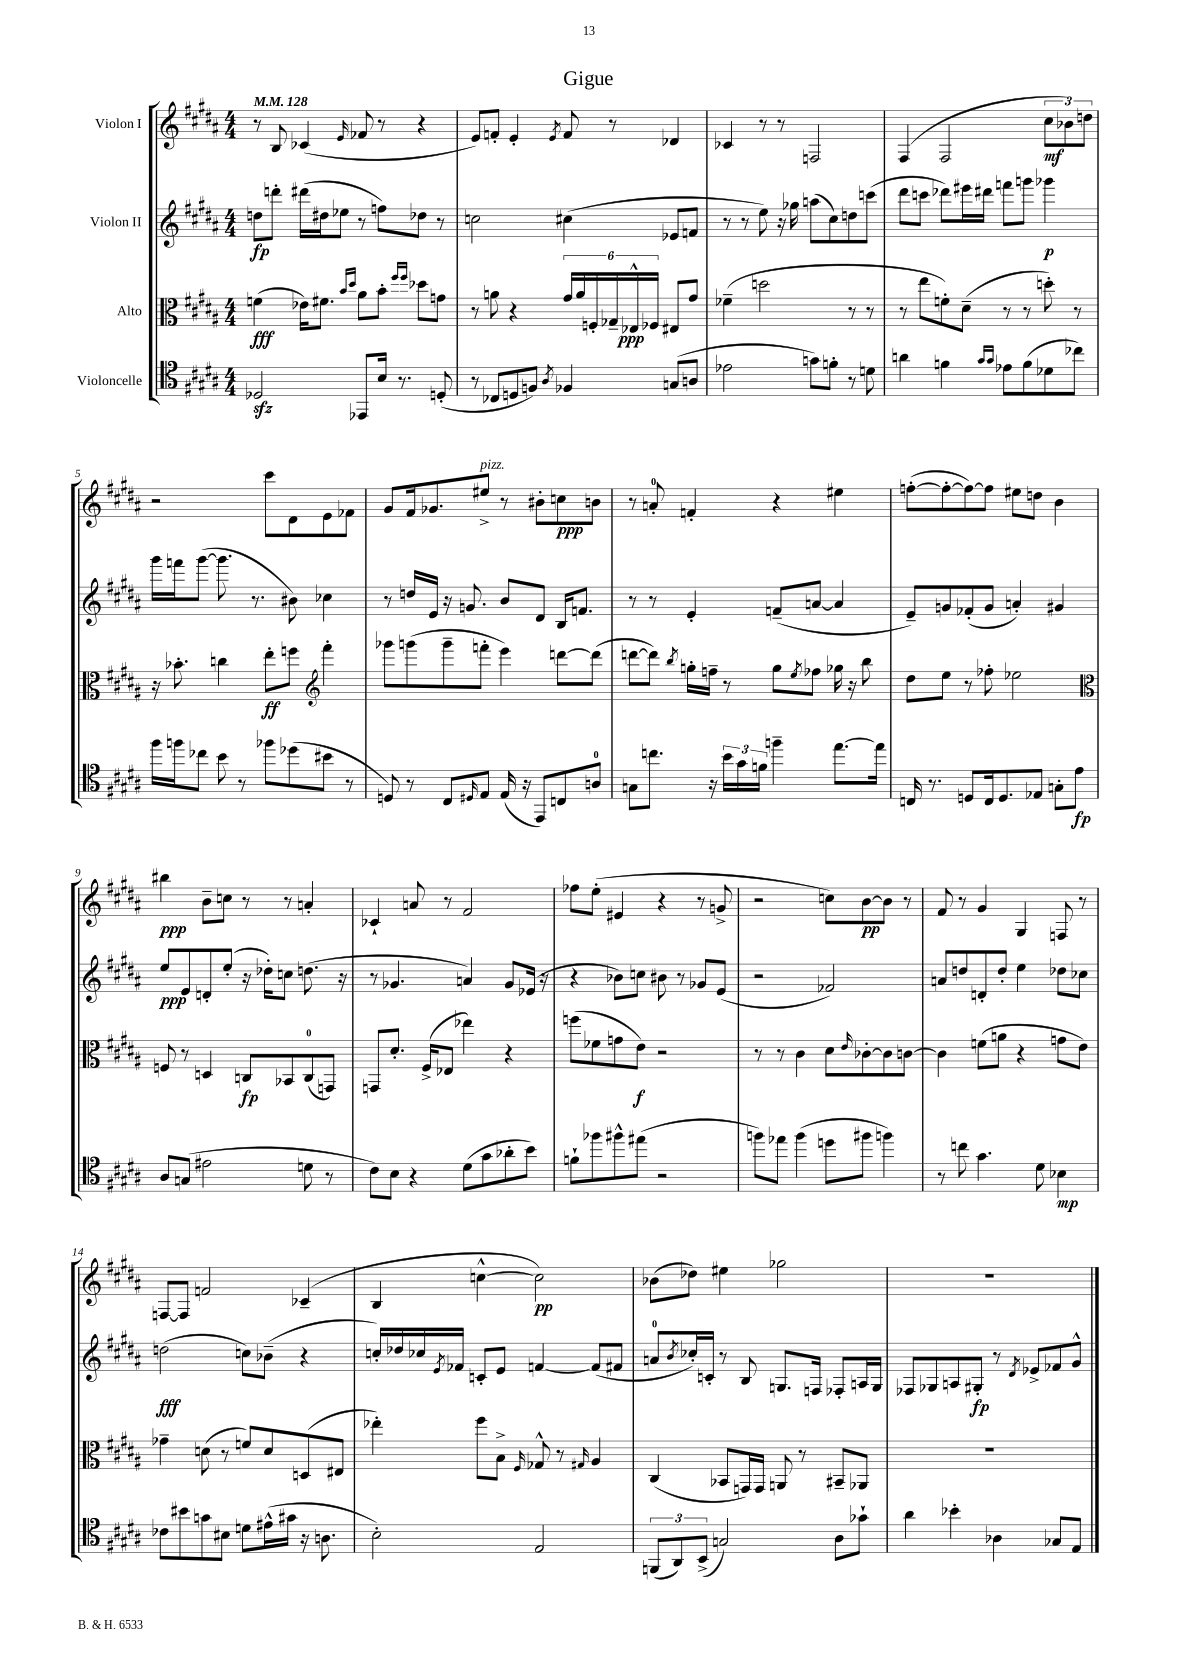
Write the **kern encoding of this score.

**kern	**kern	**kern	**kern
*staff4	*staff3	*staff2	*staff1
*clefC4	*clefC3	*clefG2	*clefG2
*k[f#c#g#d#a#]	*k[f#c#g#d#a#]	*k[f#c#g#d#a#]	*k[f#c#g#d#a#]
*M4/4	*M4/4	*M4/4	*M4/4
*MM128	*MM128	*MM128	*MM128
2D-	(4f	8dd	8r
.	.	8ddd'	8B
.	16e-)	(16ddd#	(4c-
.	8.f#	16dd#	.
.	.	8ee-	.
.	16qqb	.	.
.	16qqdd#	.	16qqe
8EE-	8a#	8r	8f-
16B	8b'	8ff)	8r
8.r	.	.	.
.	16qqff#	.	.
.	16qqff#	.	.
.	8dd-	8dd-	4r
(8D'	8g	8r	.
=	=	=	=
8r	8r	2cc	8e)
8C-	8a	.	8f'
8D	4r	.	4e'
8F)	.	.	.
8qA#	.	.	8qe
4F-	24g#	(4cc#	8f
.	24a	.	.
.	24F'	.	.
.	24G-~	.	8r
.	24E-^^	.	.
.	24F-	.	.
(8G	8E#	8e-	4d-
8A	8g#	8f	.
=	=	=	=
2e-	(4f-~	8r	4c-
.	.	8r	.
.	2dd	8ee)	8r
.	.	16r	8r
.	.	16gg-	.
8g)	.	(8aa	2F
8f'	.	8cc#)	.
8r	8r	8dd	.
8d	8r	(8ccc	.
=	=	=	=
4a	8r	8ddd#	(4F#
.	8ee	8ccc	.
4f	8f')	8ddd-)	2F#
.	(8d#~	16eee#	.
.	.	16ddd#	.
16qqg#	.	.	.
16qqg#	.	.	.
8e-	8r	8fff	.
(8f	8r	8ggg	.
8d-	8dd')	4ggg-	12cc#
.	.	.	12b-)
8cc-)	8r	.	.
.	.	.	12dd
=	=	=	=
16ff#	16r	16ggg#	2r
16ff	8.b-'	16fff	.
8cc-	.	([8ggg#	.
8b	4cc	8.ggg#]	.
8r	.	.	.
.	.	8.r	.
8ff-	8ee'	.	8ccc#
(8dd-	8ff	8b#)	8d#
*	*clefG2	*	*
8b#	4fff#'	4cc-	8e
8r	.	.	8f-
=	=	=	=
8D)	8ggg-	8r	8g#
8r	(8ggg	16dd	16f#
.	.	16e	8.g-
8C#	8ggg~	16r	.
.	.	8.g	.
16qqD#	.	.	.
8E	8fff'	.	8ee#^
(16E	4eee)	8b	8r
16r	.	.	.
8EE)	.	8d#	8b#'
8C	[8ddd	16B	8cc
.	.	8.f	.
8A	(8ddd]	.	8b
=	=	=	=
8G	[8ddd	8r	8r
8.cc	8ddd])	8r	8a'
.	8qbb	.	.
.	16gg'	4e'	4f'
16r	16ff~	.	.
24b	8r	.	.
24g#	.	.	.
24f	.	.	.
4ff~	8gg	(8f~	4r
.	8qee	.	.
.	8ff-	[8a	.
[8.ee	16gg-	4a]	4ee#
.	16r	.	.
.	8bb	.	.
16ee]	.	.	.
=	=	=	=
16C	8dd#	8e~)	([8ff'
8.r	.	.	.
.	8ee	8g	8ff'_
8D	8r	(8f-'	8ff_)
16C	8ff-'	8g	8ff]
8.D	.	.	.
.	2ee-	4a')	8ee#
8E-	.	.	8dd
8G'	.	4g#	4b
8e	.	.	.
=	=	=	=
*	*clefC3	*	*
8A#	8F	8ee	4bb#
(8G	8r	8e	.
2e#	4D	8d'	8b~
.	.	(8ee'	8cc
.	8C	16r	8r
.	.	16dd-')	.
.	8BB-	8cc	8r
8d	(8C	(8.dd	4a'
8r	8GG)	.	.
.	.	16r	.
=	=	=	=
8c#)	8GG	8r	4c-`
8B	8.d#'	4.g-	.
4r	.	.	8a
.	(16F#^	.	.
.	8E-	.	8r
(8d#	4ee-)	4a)	2f#
8g#	.	.	.
8a-'	4r	8g-	.
8b)	.	(16e-	.
.	.	16r	.
=	=	=	=
8f`	(8ff	4r	8ff-
8ff-	8f-	.	(8ee'
8ff#^^	8g	8b-)	4e#
(8ee#	8e)	8cc	.
2r	2r	8b#	4r
.	.	8r	.
.	.	8g-	8r
.	.	(8e	8g^
=	=	=	=
8ff)	8r	2r	2r
8ee-	8r	.	.
(4ff	4c#	.	.
8dd	8d#	2f-)	8cc)
.	16qqe	.	.
8ff#	[8c-'	.	[8b
4ff)	8c-]	.	8b]
.	[8c	.	8r
=	=	=	=
8r	4c]	8a	8f#
8cc	.	8dd	8r
4.g#	(8f	8d'	4g#
.	8a	8dd'	.
.	4r	4ee	4G#
8d#	.	.	.
4B-	8g	8dd-	8F
.	8e)	8cc-	8r
=	=	=	=
8c-	4g-~	(2dd	[8F
8b#	.	.	8F]
8g	(8d	.	2f
8B#	8r	.	.
8d	8f)	8cc)	.
(16e#^^	8d	(8b-~	.
16g#	.	.	.
16r	(8D	4r	(4c-~
8.A	.	.	.
.	8E#	.	.
=	=	=	=
2B')	4ee-')	16cc')	4B
.	.	16dd-	.
.	.	16cc-	.
.	.	8qe	.
.	.	16f-	.
.	8ff#	8c'	[4cc^^
.	8B^	8e	.
.	16qqF#	.	.
2E	8G-^^	[4f	2cc])
.	8r	.	.
.	16qqG#	.	.
.	4A#	(8f]	.
.	.	8f#	.
=	=	=	=
(12FF	(4C#	8a	(8b-
12AA#)	.	.	.
.	.	8qb	.
.	.	16cc-')	8dd-)
(12BB^	.	.	.
.	.	16c'	.
2G)	8BB-	8r	4ee#
.	16GG)	8B	.
.	16GG	.	.
.	8AA	8.G	2gg-
.	8r	.	.
.	.	16F	.
8A#	8BB#~	8F-'	.
8g-`	8AA-	16A	.
.	.	16G	.
=	=	=	=
4a#	1r	8F-	1r
.	.	8G-	.
4b-'	.	8A	.
.	.	8G#'	.
4A-	.	8r	.
.	.	8qd#	.
.	.	8e-^	.
8G-	.	8f-	.
8E	.	8g#^^	.
==	==	==	==
*-	*-	*-	*-
